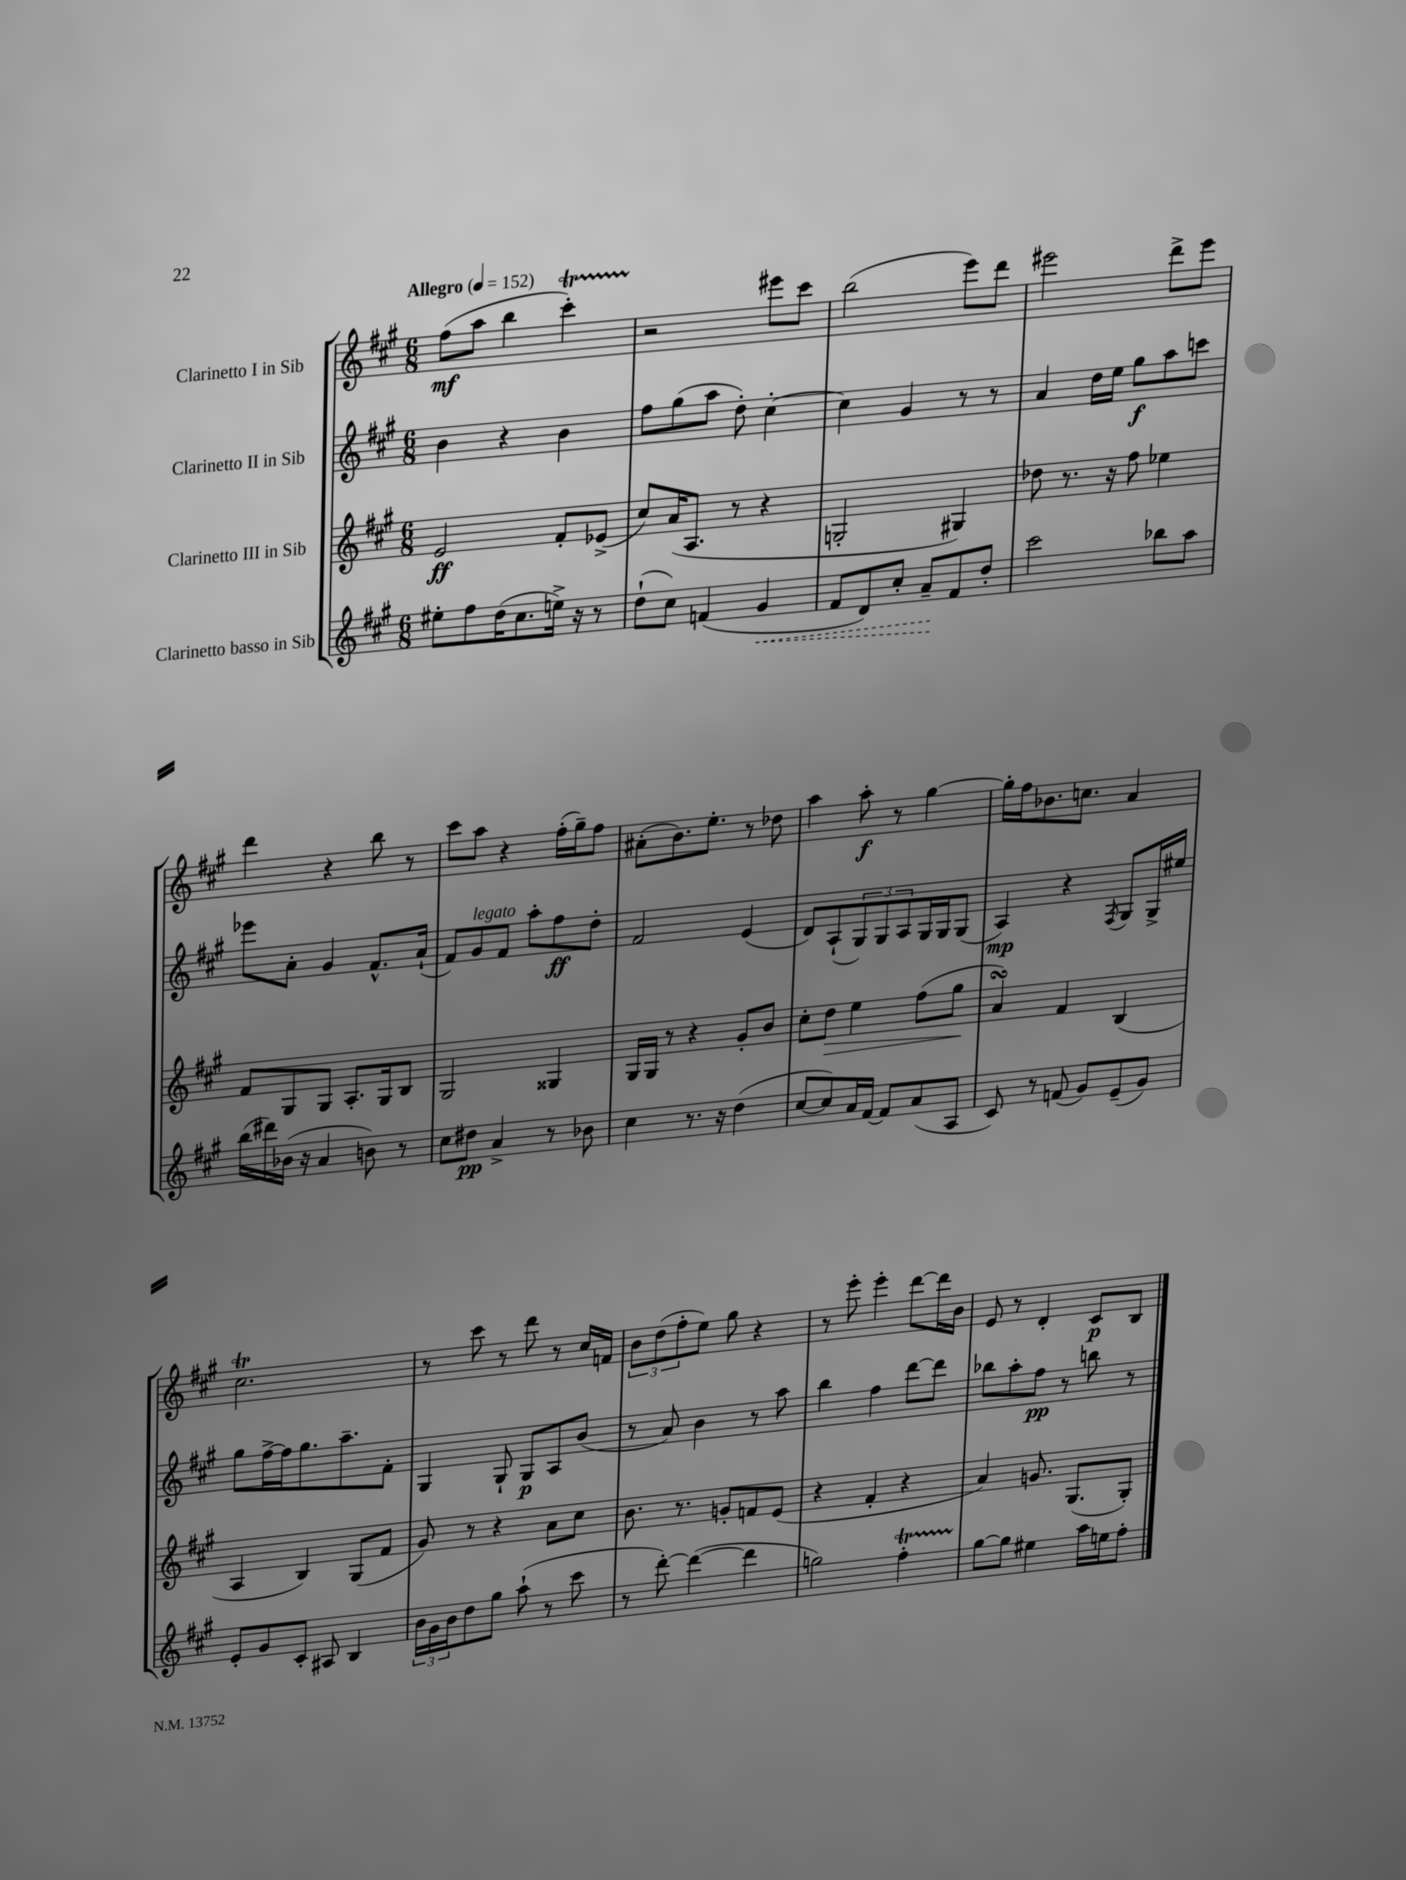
<<
\new StaffGroup <<
\new Staff = "s0" \with { instrumentName = "Clarinetto I in Sib" } {
    \clef treble \key a \major \numericTimeSignature \time 6/8 \tempo "Allegro" 4 = 152
    fis''8\mf( a''8 b''4 cis'''4-.\startTrillSpan) |
    r2\stopTrillSpan eis'''8 cis'''8 |
    b''2( e'''8) d'''8 |
    eis'''2 d'''8-> eis'''8 |
    d'''4 r4 b''8 r8 |
    cis'''8 a''8 r4 fis''16-.( gis''16--) fis''8 |
    ais'8-.( b'8.) e''8.-. r8 des''8 |
    a''4 a''8-.\f r8 gis''4~ |
    gis''16-. fis''16 bes'8. c''8. a'4 |
    cis''2.\trill |
    r8 cis'''8 r8 d'''8 r8 cis''16 f'16 |
    \tuplet 3/2 { b'8 d''8( fis''8-. } e''8) gis''8 r4 |
    r8 e'''8-. e'''4-. d'''8~ d'''16 b'16 |
    e'8 r8 d'4-. cis'8\p b8 \bar "|." |
}
\new Staff = "s1" \with { instrumentName = "Clarinetto II in Sib" } {
    \clef treble \key a \major \numericTimeSignature \time 6/8
    b'4 r4 b'4 |
    fis''8 gis''8( a''8 d''8-.) cis''4~-. |
    cis''4 gis'4 r8 r8 |
    a'4 d''16 e''16 gis''8\f a''8 c'''8 |
    ees'''8 a'8-. gis'4 fis'8.-^ a'16-!( |
    fis'8) gis'8^\markup { \italic "legato" } fis'8 a''8-. fis''8\ff d''8-. |
    fis'2 e'4( |
    d'8) a8-!( \tuplet 3/2 { gis8) gis8 a8 } gis16 gis16 gis8( |
    a4\mp) r4 \acciaccatura { fis8 } gis8 gis16-> eis''16 |
    gis''8 fis''16~-> fis''16 gis''8. a''8.-- fis'8-. |
    gis4 gis8-! gis8\p a8 b'8( |
    r8 a'8) b'4 r8 a''8 |
    b''4 fis''4 d'''8~ d'''8 |
    bes''8 a''8-. fis''8\pp r8 b''8 r8 \bar "|." |
}
\new Staff = "s2" \with { instrumentName = "Clarinetto III in Sib" } {
    \clef treble \key a \major \numericTimeSignature \time 6/8
    e'2\ff fis'8-. ees'8->( |
    cis''8) a'16( a8. r8 r4 |
    g2-. gis4) |
    des''8 r8. r16 fis''8 ees''4 |
    fis'8 gis8 gis8 a8.-. gis16 b8 |
    gis2 gisis4 |
    gis16 gis16 r8 r4 gis'8-. b'8 |
    cis''8-. d''8\> e''4 fis''8( gis''8\! |
    a'4\turn) fis'4 b4( |
    a4 b4) gis8( fis'8 |
    gis'8) r8 r4 a'8 cis''8 |
    b'8. r8. g'8-. f'8 e'8( |
    r4 fis'4-. r4 |
    a'4) g'8. gis8.( gis8-.) \bar "|." |
}
\new Staff = "s3" \with { instrumentName = "Clarinetto basso in Sib" } {
    \clef treble \key a \major \numericTimeSignature \time 6/8
    eis''8-. fis''8 d''16( cis''8. e''16->) r16 r8 |
    d''8-!( cis''8) f'4( \once \override Hairpin.style = #'dashed-line gis'4\< |
    fis'8 d'8) cis''8-. a'8--\! fis'8 d''8-. |
    cis'''2 bes''8 a''8 |
    b''16( dis'''16) bes'16( r16 a'4 b'8) r8 |
    cis''8 dis''8\pp a'4-> r8 bes'8 |
    cis''4 r8. r16 d''4( |
    cis''8~ cis''8) a'16 fis'16~ fis'8 a'8( a8 |
    cis'8) r8 f'8( gis'8) e'8--( gis'8) |
    e'8-. gis'8 cis'8-. ais8 b4 |
    \tuplet 3/2 { b'16 gis'16 b'16 } d''8 gis''8 a''8-!( r8 cis'''8 |
    r8 d'''8~-.) d'''4~( d'''4 |
    g''2) fis''4-.\startTrillSpan |
    gis''8~\stopTrillSpan gis''8 eis''4 a''16 e''16 fis''8-. \bar "|." |
}
>>
>>
\layout { \context { \Score \remove "Bar_number_engraver" } }
